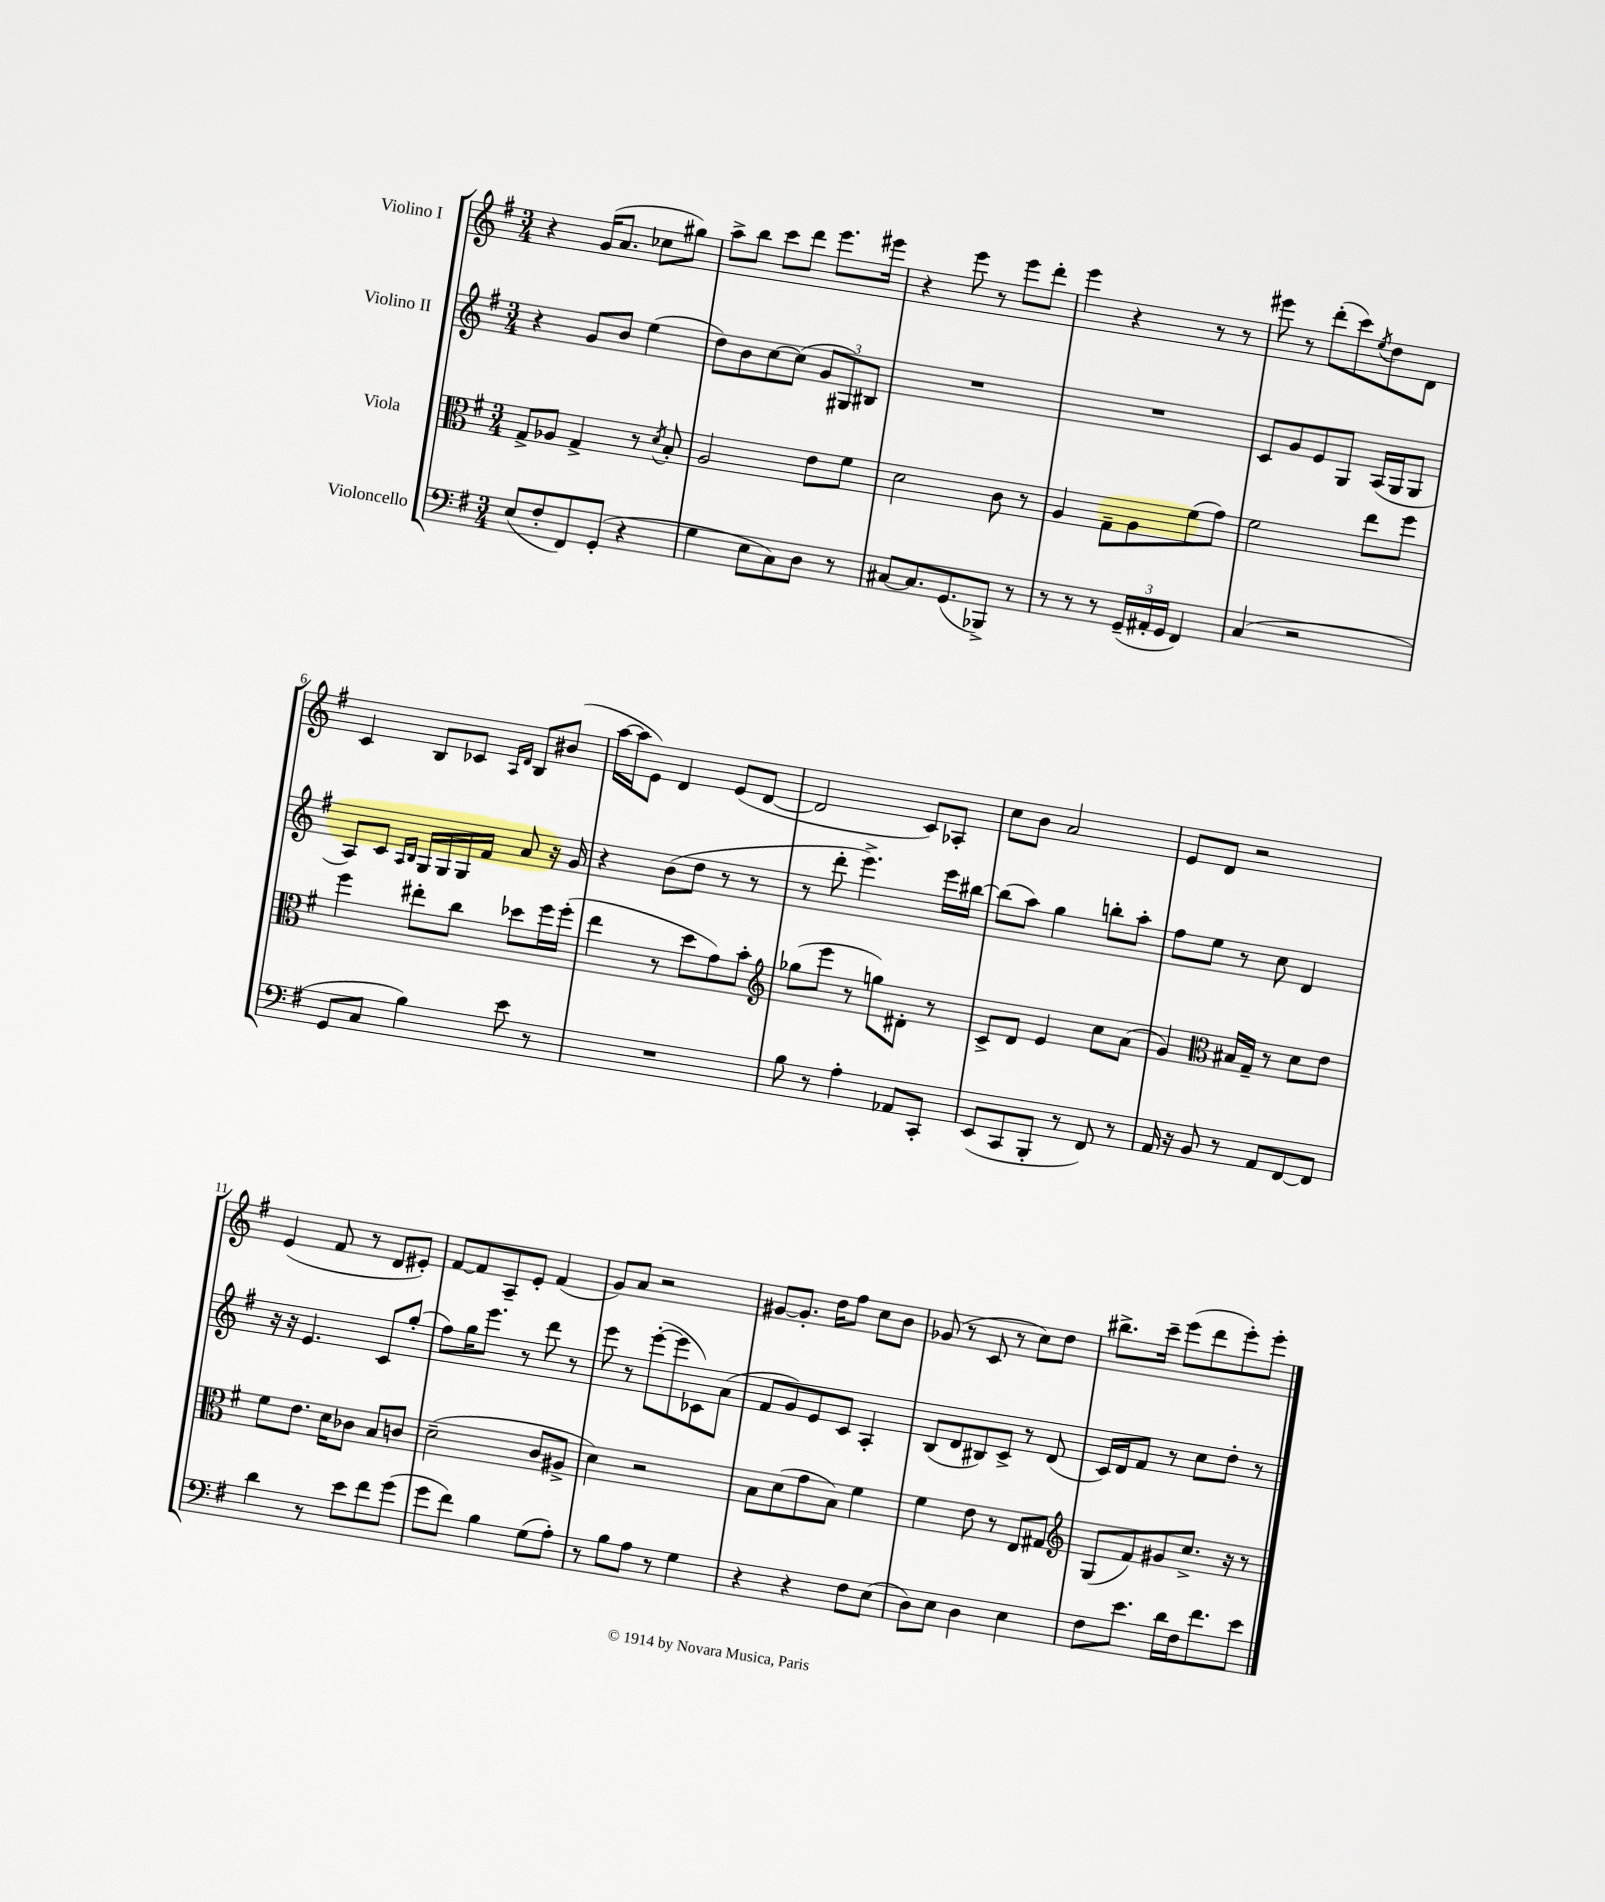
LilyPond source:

<<
\new StaffGroup <<
\new Staff = "s0" \with { instrumentName = "Violino I" } {
    \clef treble \key g \major \numericTimeSignature \time 3/4
    r4 g'16( a'8. ces''8 gis''8) |
    a''8-> b''8 c'''8 d'''8 e'''8. eis'''16 |
    r4 e'''8 r8 e'''8 d'''8-. |
    e'''4 r4 r8 r8 |
    eis'''8 r8 d'''8-.( c'''8) \acciaccatura { e''8 } d''8 d'8 |
    c'4 b8 ces'8 \grace { a16 d'16 } b8 bis'8( |
    a''16~ a''16 e'8) d'4 e'8( d'8~ |
    d'2 c'8) aes8-. |
    c''8 b'8 a'2 |
    e'8 d'8 r2 |
    e'4( fis'8 r8 d'8 eis'8-.) |
    fis'8~ fis'8 a8-- e'8-. fis'4( |
    g'8) a'8 r2 |
    gis'8~ gis'8.-. d''16 fis''8 c''8 b'8 |
    ges'8( r8 c'8 r8 c''8) d''8 |
    bis''8.-> c'''16-- e'''8( d'''8 e'''8-.) e'''8-. \bar "|." |
}
\new Staff = "s1" \with { instrumentName = "Violino II" } {
    \clef treble \key g \major \numericTimeSignature \time 3/4
    r4 g'8 b'8 e''4( |
    d''8) b'8 c''8~ c''8( \tuplet 3/2 { g'8 gis8) bis8 } |
    R2. |
    R2. |
    c'8 g'8 e'8 g8 a16( g16 g8 |
    a8) c'8 \grace { a16 b16 } g16 g16 g16 fis'16 a'8 r16 g'16 |
    r4 b'8( d''8 r8 r8 |
    r8 d'''8-. e'''4.->) e'''16 bis''16~ |
    bis''8( a''8) g''4 b''8-. a''8-. |
    fis''8 e''8 r8 c''8 d'4 |
    r16 r16 e'4. c'8 g''8-.( |
    fis''8) g''16 e'''8. r8 d'''8 r8 |
    e'''8 r8 e'''8~-.( e'''8 ces'8) a'8( |
    fis'8 g'8) e'8 c'8 a4-. |
    b8( d'8 bis8) c'8-> r8 d'8( |
    c'16) d'16 fis'8 r8 c''8 d''8-. r8 \bar "|." |
}
\new Staff = "s2" \with { instrumentName = "Viola" } {
    \clef alto \key g \major \numericTimeSignature \time 3/4
    g8-> aes8 g4-> r8 \acciaccatura { d'8 } b8-. |
    a2 e'8 fis'8 |
    d'2 c'8 r8 |
    a4 g8-- a8 fis'8( g'8) |
    fis'2 e''8 fis''8 |
    fis''4 eis''8-. c''8 des''8 fis''16 fis''16-.( |
    e''4 r8 d''8 g'8) b'8-. |
    \clef treble ges''8( e'''8 r8 g''8) dis'8-. r8 |
    c'8-> d'8 e'4 c''8 a'8( |
    g'4) \clef alto bis16 g16-- r8 d'8 e'8 |
    fis'8 e'8. d'16 ces'8 b8 c'8 |
    d'2--( c'8 ais8-> |
    d'4) r2 |
    b8 d'8( g'8 b8) fis'4 |
    fis'4 e'8 r8 e8 gis8 |
    \clef treble g8( fis'8) gis'8 c''8.-> r16 r8 \bar "|." |
}
\new Staff = "s3" \with { instrumentName = "Violoncello" } {
    \clef bass \key g \major \numericTimeSignature \time 3/4
    e8( fis8-. fis,8) g,8-.( r4 |
    g4 e8 c8) d8 r8 |
    cis8~ cis8. g,8.( bes,,8->) r8 |
    r8 r8 r8 \tuplet 3/2 { g,16--( ais,16-. g,16 } fis,4) |
    c4( r2 |
    g,8 c8 b4) e'8 r8 |
    R2. |
    b8 r8 a4-. aes,8 c,8-. |
    e,8( c,8 b,,8-. r8 fis,8) r8 |
    a,16 r16 b,8 r8 a,8 fis,8~ fis,8 |
    d'4 r8 e'8 fis'8 g'8( |
    g'8 fis'8) b4 g8( a8-.) |
    r8 b8 a8 r8 g4 |
    r4 r4 fis8 e8( |
    d8) e8 d4 e4 |
    fis8 e'8. d'16 fis16 fis'8. e'8 \bar "|." |
}
>>
>>
